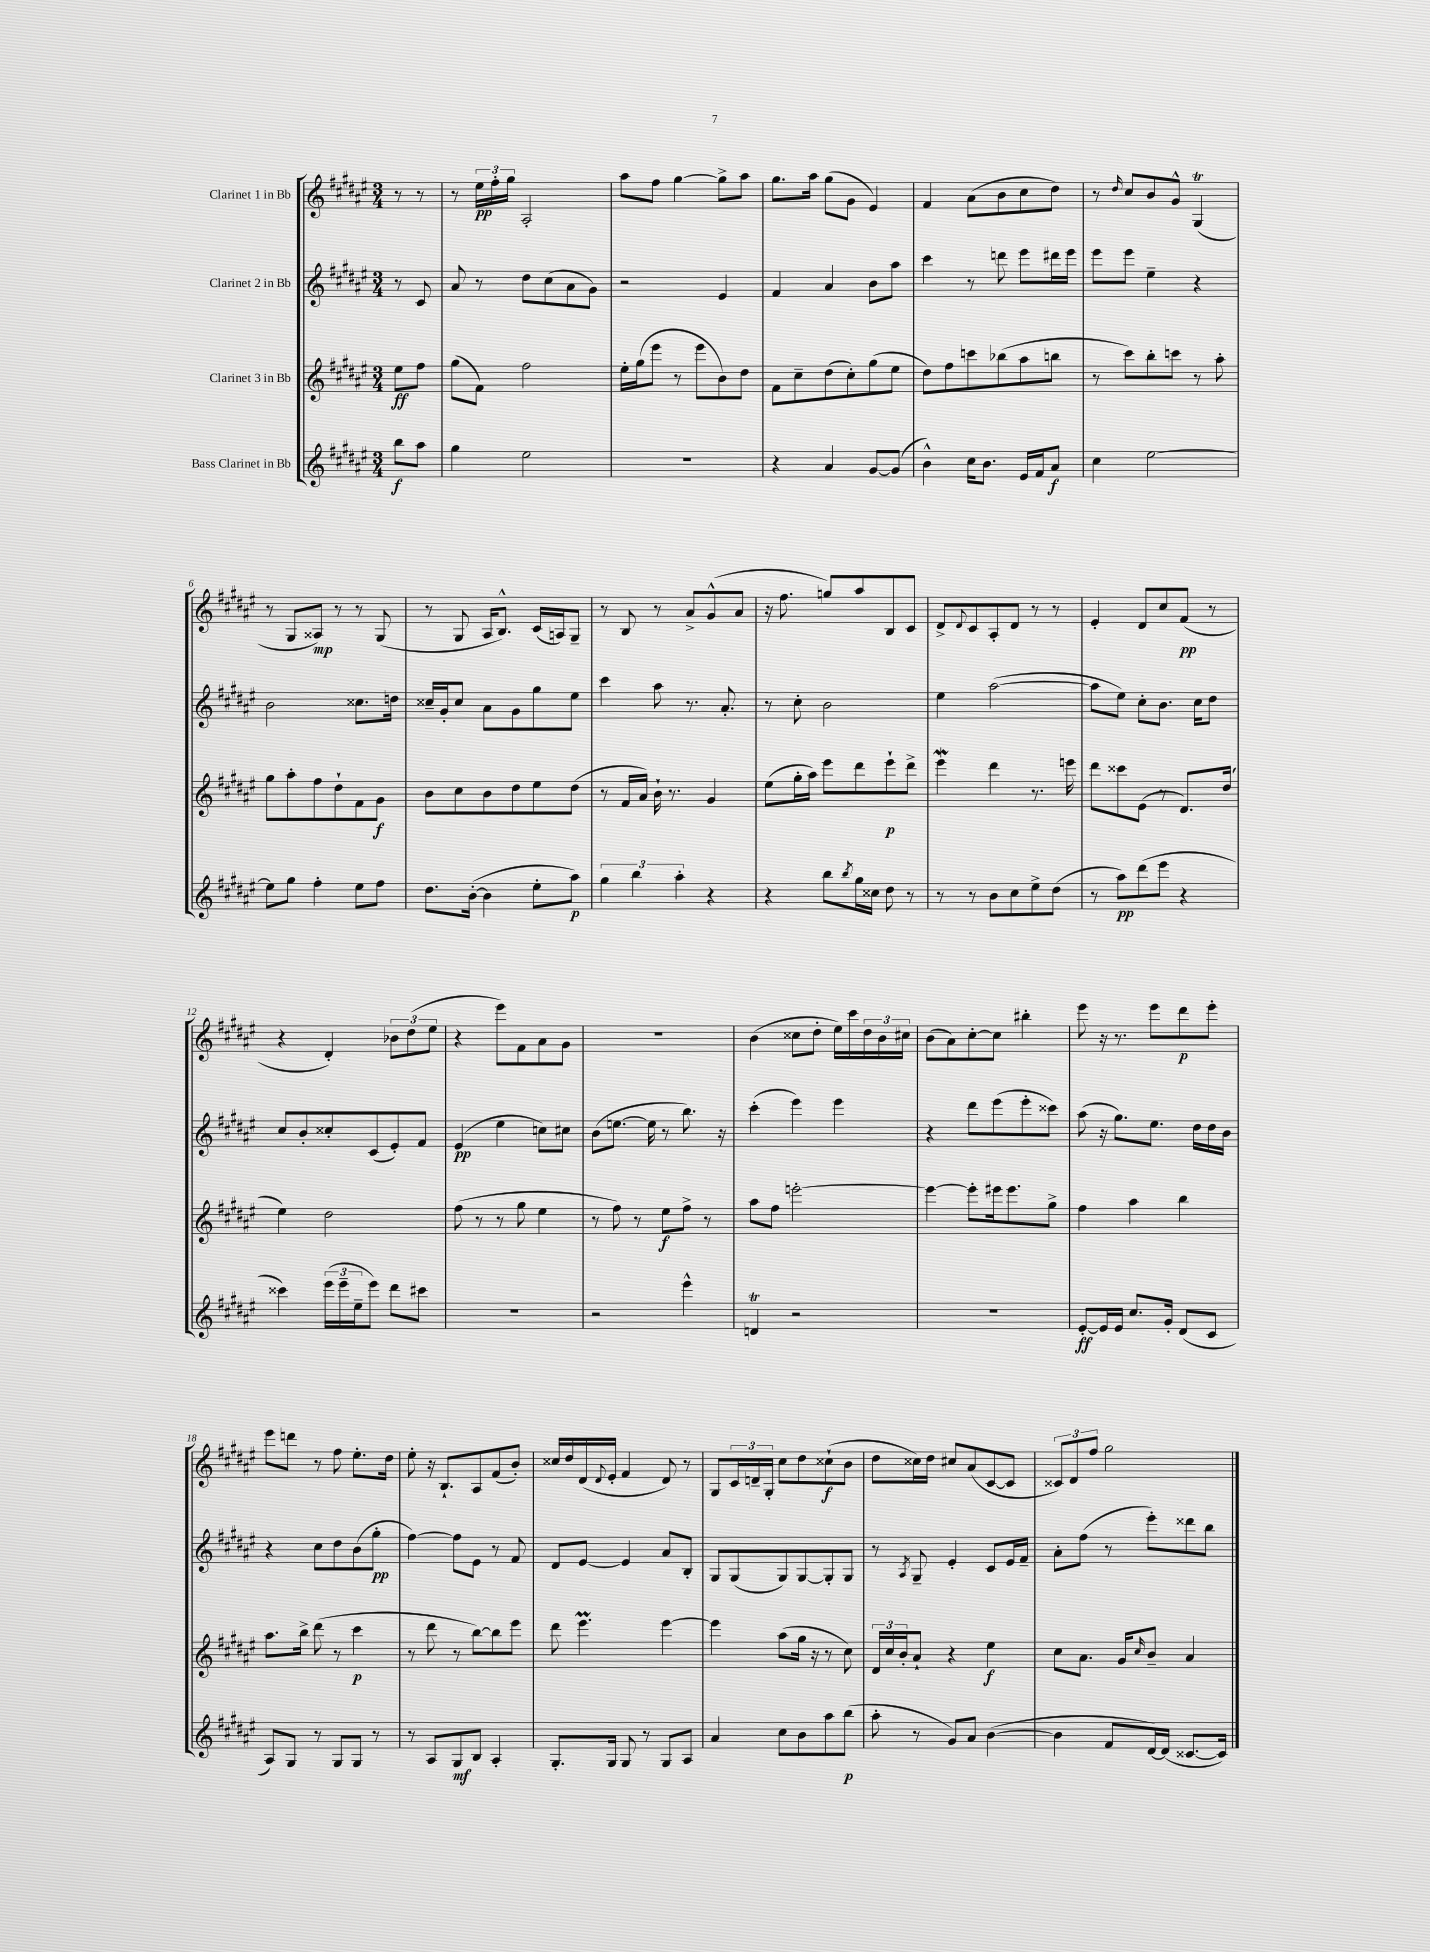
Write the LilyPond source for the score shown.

<<
\new StaffGroup <<
\new Staff = "s0" \with { instrumentName = "Clarinet 1 in Bb" } {
    \clef treble \key fis \major \numericTimeSignature \time 3/4 \partial 4
    r8 r8 |
    r8 \tuplet 3/2 { eis''16\pp fis''16-. gis''16 } ais2-. |
    ais''8 fis''8 gis''4~ gis''8-> ais''8 |
    gis''8. ais''16 gis''8( gis'8 eis'4) |
    fis'4 ais'8( b'8 cis''8 dis''8) |
    r8 \grace { dis''16 } cis''8 b'8 gis'8-^ gis4\trill( |
    r8 gis8 aisis8\mp) r8 r8 gis8( |
    r8 gis8 ais16 b8.-^) cis'16( a16) gis8-- |
    r8 b8 r8 ais'8-> gis'8-^( ais'8 |
    r16 fis''8. g''8) ais''8 b8 cis'8 |
    dis'8-> \appoggiatura { dis'8 } cis'8 ais8-. dis'8 r8 r8 |
    eis'4-. dis'8 cis''8 fis'8\pp( r8 |
    r4 dis'4-.) \tuplet 3/2 { bes'8 dis''8( eis''8 } |
    r4 eis'''8) fis'8 ais'8 gis'8 |
    R2. |
    b'4( cisis''8 dis''8-. eis''16) cis'''16 \tuplet 3/2 { dis''16 b'16 cis''16 } |
    b'8( ais'8) cis''8~-. cis''8 bis''4-. |
    eis'''8 r16 r8. eis'''8 dis'''8\p eis'''8-. |
    eis'''8 d'''8 r8 fis''8 eis''8.-. dis''16 |
    eis''8-. r16 b8.-! ais8 fis'8( b'8-.) |
    cisis''16 dis''16 dis'16( \appoggiatura { dis'8 } eis'16-. fis'4 dis'8) r8 |
    gis8 \tuplet 3/2 { cis'16 d'16-- gis16-. } cis''8 dis''8 cisis''8-!\f( b'8 |
    dis''8 cisis''16) dis''16 cis''8 ais'8( cis'8~ cis'8 |
    \tuplet 3/2 { cisis'8) dis'8 fis''8 } gis''2 \bar "|." |
}
\new Staff = "s1" \with { instrumentName = "Clarinet 2 in Bb" } {
    \clef treble \key fis \major \numericTimeSignature \time 3/4 \partial 4
    r8 cis'8 |
    ais'8 r8 dis''8 cis''8( ais'8 gis'8) |
    r2 eis'4 |
    fis'4 ais'4 b'8 ais''8 |
    cis'''4 r8 d'''8 eis'''8 dis'''16 eis'''16 |
    eis'''8 eis'''8 eis''4-- r4 |
    b'2 cisis''8. d''16 |
    cisis''16-- gis'16-. cisis''8 ais'8 gis'8 gis''8 eis''8 |
    cis'''4 ais''8 r8. ais'8.-. |
    r8 cis''8-. b'2 |
    eis''4 ais''2~( |
    ais''8 eis''8) cis''8-. b'8. cis''16 dis''8 |
    cis''8 b'8-. cisis''8-. cis'8( eis'8-.) fis'8 |
    eis'4\pp( eis''4 c''8) cis''8 |
    b'8( e''8.~ e''16 r8 b''8.) r16 |
    cis'''4-.( eis'''4) eis'''4 |
    r4 dis'''8 eis'''8( eis'''8-. cisis'''8) |
    ais''8( r16 gis''8.) eis''8. dis''16 dis''16 b'16 |
    r4 cis''8 dis''8 b'8( gis''8-.\pp |
    fis''4~) fis''8 eis'8 r8 fis'8 |
    dis'8 eis'8~ eis'4 ais'8 b8-. |
    gis8 gis8( gis8) gis8~ gis8-. gis8 |
    r8 \acciaccatura { ais8 } gis8-- eis'4-. cis'8 eis'16 fis'16-- |
    ais'8-. fis''8( r8 eis'''8-.) disis'''8 b''8 \bar "|." |
}
\new Staff = "s2" \with { instrumentName = "Clarinet 3 in Bb" } {
    \clef treble \key fis \major \numericTimeSignature \time 3/4 \partial 4
    eis''8\ff fis''8 |
    gis''8( fis'8) fis''2 |
    eis''16-. gis''16( eis'''8 r8 eis'''8 b'8) dis''8 |
    fis'8 cis''8-- dis''8( cis''8-.) gis''8( eis''8 |
    dis''8) fis''8 c'''8 bes''8( ais''8 b''8 |
    r8 cis'''8) b''8-. c'''8 r8 ais''8-. |
    gis''8 ais''8-. fis''8 dis''8-! fis'8 gis'8\f |
    b'8 cis''8 b'8 dis''8 eis''8 dis''8( |
    r8 fis'16 ais'16) b'16-! r8. gis'4 |
    eis''8( gis''16-. ais''16) eis'''8 dis'''8 eis'''8-!\p dis'''8-> |
    eis'''4\mordent dis'''4 r8. e'''16 |
    dis'''8 cisis'''8 eis'8( r8 dis'8.) dis''16( |
    eis''4) dis''2 |
    fis''8( r8 r8 gis''8 eis''4 |
    r8 fis''8) r8 eis''8\f fis''8-> r8 |
    ais''8 fis''8 e'''2~-. |
    e'''4~ e'''8-. eis'''16 eis'''8. gis''8-> |
    fis''4 ais''4 b''4 |
    ais''8. b''16-> dis'''8( r8 cis'''4\p |
    r8 dis'''8 r8 b''8~) b''8 eis'''8 |
    dis'''8 eis'''4.\prall eis'''4~ |
    eis'''4 ais''8( gis''16 r16 r8 cis''8) |
    \tuplet 3/2 { dis'16 cis''16 b'16-. } ais'8-! r4 eis''4\f |
    cis''8 ais'8. gis'16 \grace { cis''16 } b'8-- ais'4 \bar "|." |
}
\new Staff = "s3" \with { instrumentName = "Bass Clarinet in Bb" } {
    \clef treble \key fis \major \numericTimeSignature \time 3/4 \partial 4
    b''8\f ais''8 |
    gis''4 eis''2 |
    R2. |
    r4 ais'4 gis'8~ gis'8( |
    b'4-^) cis''16 b'8. eis'16 fis'16 ais'8\f |
    cis''4 eis''2~ |
    eis''8 gis''8 fis''4-. eis''8 fis''8 |
    dis''8. b'16~-.( b'4 eis''8-. ais''8\p) |
    \tuplet 3/2 { gis''4 b''4 ais''4-. } r4 |
    r4 b''8 \acciaccatura { b''8 } gis''16 cisis''16 dis''8 r8 |
    r8 r8 b'8 cis''8 eis''8-> dis''8( |
    r8 ais''8\pp) dis'''8( eis'''8 r4 |
    cisis'''4) \tuplet 3/2 { eis'''16( eis'''16-- eis''16-- } eis'''8) dis'''8 cis'''8 |
    R2. |
    r2 eis'''4-^ |
    d'4\trill r2 |
    R2. |
    eis'8~-.\ff eis'16 eis'16 cis''8. gis'16-. dis'8( cis'8 |
    ais8) gis8 r8 gis8 gis8 r8 |
    r8 ais8 gis8\mf b8 ais4-. |
    gis8.-. gis16 gis8 r8 gis8 ais8 |
    ais'4 cis''8 b'8 ais''8 b''8\p( |
    ais''8-. r8 gis'8) ais'8 b'4~( |
    b'4 fis'8 dis'16~) dis'16( cisis'8.~ cisis'16) \bar "|." |
}
>>
>>
